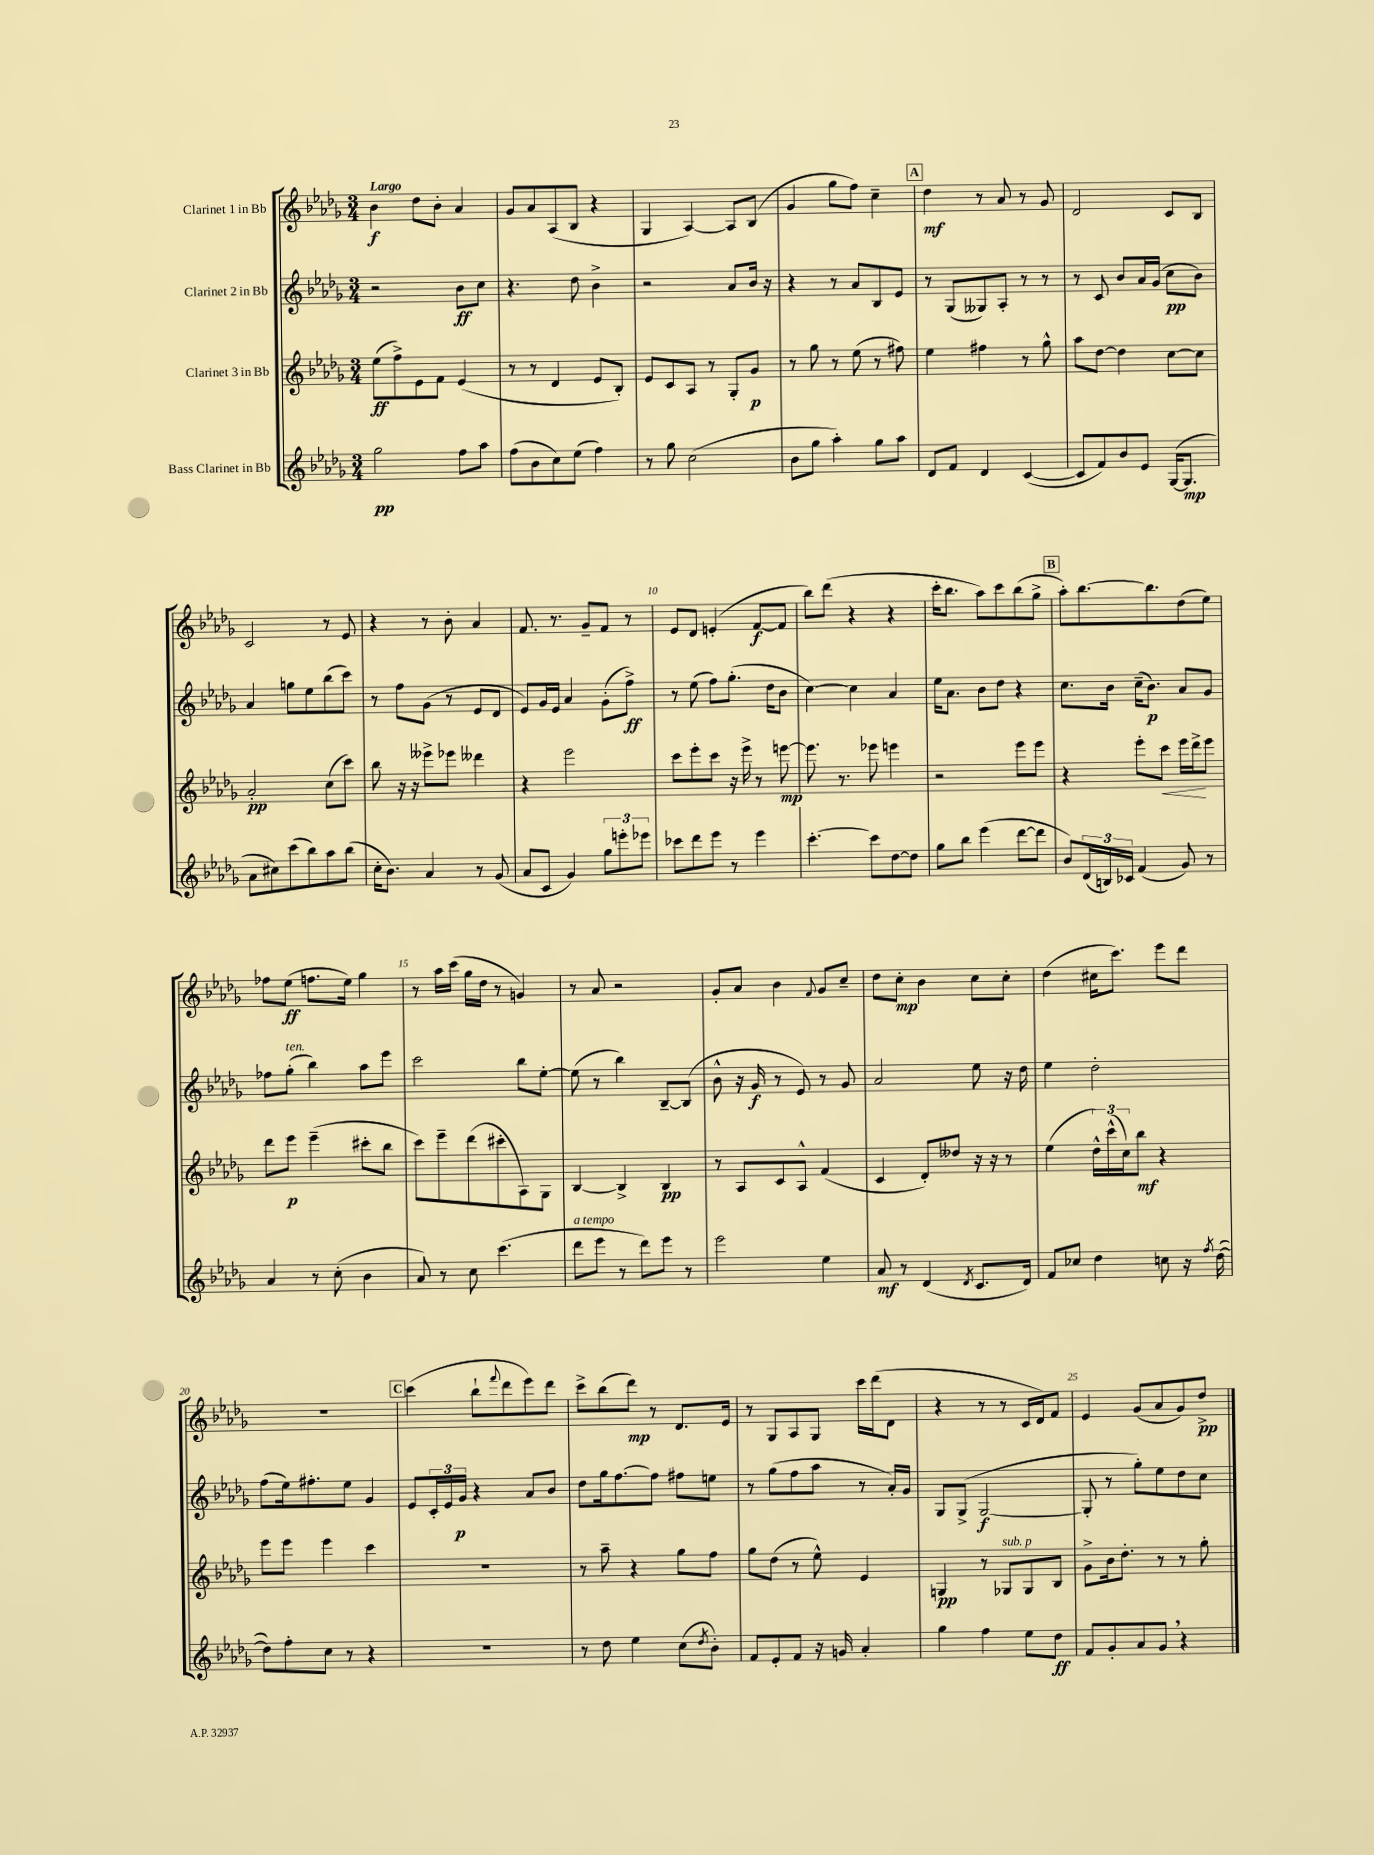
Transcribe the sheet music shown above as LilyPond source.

<<
\new StaffGroup <<
\new Staff = "s0" \with { instrumentName = "Clarinet 1 in Bb" } {
    \clef treble \key des \major \numericTimeSignature \time 3/4 \tempo "Largo"
    bes'4\f des''8 bes'8-. aes'4 |
    ges'8 aes'8 aes8( bes8 r4 |
    ges4 aes4~) aes8 bes8( |
    ges'4 ges''8 f''8) c''4-- |
    \mark \markup { \box "A" } des''4\mf r8 aes'8 r8 ges'8 |
    des'2 c'8 bes8 |
    c'2 r8 ees'8 |
    r4 r8 bes'8-. aes'4 |
    f'8. r8. ges'8-- f'8 r8 |
    ees'8 des'8 e'4-.( f'8~\f f'8 |
    bes''8) des'''8( r4 r4 |
    c'''16-. bes''8. aes''8) c'''8 bes''8( ges''8-> |
    \mark \markup { \box "B" } aes''8-.) bes''8.~ bes''8. des''8( ees''8) |
    fes''8 ees''8\ff( f''8. ees''16) ges''4 |
    r8 aes''16 c'''16( ges''16 des''16 r8 g'4) |
    r8 aes'8 r2 |
    ges'8-. aes'8 bes'4 \appoggiatura { f'8 } ges'8 c''8-- |
    des''8 c''8-.\mp bes'4 c''8 c''8-. |
    des''4( cis''16 c'''8.) ees'''8 des'''8 |
    R2. |
    \mark \markup { \box "C" } c'''4( bes''8-! \appoggiatura { f'''8 } des'''8 ees'''8) des'''8 |
    c'''8-> bes''8( des'''8\mp) r8 des'8. ees'16 |
    r8 ges8 aes8 ges8 c'''16 des'''16( des'8 |
    r4 r8 r8 c'16 des'16) f'8 |
    ees'4 ges'8( aes'8 ges'8) des''8->\pp \bar "|." |
}
\new Staff = "s1" \with { instrumentName = "Clarinet 2 in Bb" } {
    \clef treble \key des \major \numericTimeSignature \time 3/4
    r2 bes'8\ff c''8 |
    r4. des''8 bes'4-> |
    r2 aes'8 bes'16 r16 |
    r4 r8 aes'8 bes8 ees'8 |
    \mark \markup { \box "A" } r8 ges8( geses8) aes8-. r8 r8 |
    r8 c'8 bes'8 aes'16 ges'16( c''8\pp bes'8) |
    aes'4 g''8 ees''8 bes''8( c'''8) |
    r8 f''8 ges'8( r8 ees'8 des'8 |
    ees'8) ges'16 ees'16 aes'4 ges'8-.( f''8->\ff) |
    r8 ees''8( f''8) ges''8.-.( des''16 bes'8 |
    c''4~) c''4 aes'4 |
    ees''16 aes'8. bes'8 des''8 r4 |
    \mark \markup { \box "B" } c''8. bes'16 c''16--( bes'8.\p) aes'8 ges'8 |
    fes''8 ges''8-.^\markup { \italic "ten." }( bes''4) aes''8 ees'''8 |
    c'''2 bes''8 ees''8~-. |
    ees''8( r8 bes''4) bes8~-- bes8( |
    bes'8-^ r16 ges'16\f r8 ees'8) r8 ges'8 |
    aes'2 ees''8 r16 des''16 |
    ees''4 des''2-. |
    f''8( ees''16) fis''8.-. ees''8 ges'4 |
    \mark \markup { \box "C" } ees'8 \tuplet 3/2 { c'16-. ees'16 ges'16\p } r4 aes'8 bes'8 |
    des''8 ges''16 f''8.~ f''8 fis''8 e''8 |
    r8 ges''8( f''8 aes''8 r8 aes'16-.) ges'16 |
    ges8 ges8->( ges2~\f |
    ges8-. r8 ges''8-.) ees''8 des''8 c''8 \bar "|." |
}
\new Staff = "s2" \with { instrumentName = "Clarinet 3 in Bb" } {
    \clef treble \key des \major \numericTimeSignature \time 3/4
    ees''8\ff( f''8->) ees'8 f'8 ees'4( |
    r8 r8 des'4 ees'8 bes8-.) |
    ees'8 c'8 aes8 r8 ges8-. ges'8\p |
    r8 ges''8 r8 ees''8( r8 fis''8) |
    \mark \markup { \box "A" } ees''4 fis''4 r8 ges''8-^ |
    aes''8 des''8~ des''4 c''8~ c''8 |
    aes'2-.\pp c''8( c'''8) |
    bes''8 r16 r16 eeses'''8-> ees'''8 deses'''4 |
    r4 ees'''2 |
    c'''8 ees'''8-. c'''8 r16 ees'''16-> r8 e'''8~\mp |
    e'''8. r8. ees'''8 e'''4 |
    r2 ees'''8 ees'''8 |
    \mark \markup { \box "B" } r4 ees'''8-. c'''8\< ees'''16 des'''16->\! ees'''8 |
    des'''8 ees'''8\p ees'''4--( cis'''8-. bes''8 |
    c'''8) ees'''8-- des'''8( cis'''8-. aes8) ges8 |
    bes4~ bes4-> bes4\pp |
    r8 aes8 c'8 aes8-^ f'4( |
    c'4 des'8-.) deses''8 r16 r16 r8 |
    ees''4( \tuplet 3/2 { des''16-^) c'''16-^( c''16) } bes''8\mf r4 |
    ees'''8 ees'''8 ees'''4 c'''4 |
    \mark \markup { \box "C" } R2. |
    r8 aes''8-- r4 ges''8 f''8 |
    ges''8 des''8( r8 ees''8-^) ees'4 |
    g4\pp r8 ges8^\markup { \italic "sub. p" } ges8 bes8 |
    ges'8-> bes'16 des''8.-. r8 r8 ges''8-. \bar "|." |
}
\new Staff = "s3" \with { instrumentName = "Bass Clarinet in Bb" } {
    \clef treble \key des \major \numericTimeSignature \time 3/4
    ges''2\pp f''8 aes''8 |
    f''8( bes'8 c''8) ees''8( f''4) |
    r8 ges''8 c''2( |
    bes'8 ges''8 aes''4-.) ges''8 aes''8 |
    \mark \markup { \box "A" } des'8 f'8 des'4 c'4~( |
    c'8 f'8) bes'8 ees'8 ges16~( ges8.\mp |
    aes'8 cis''8) c'''8( bes''8) aes''8 bes''8( |
    c''16-. bes'8.) aes'4 r8 ges'8( |
    aes'8 c'8 ges'4) \tuplet 3/2 { ges''8 e'''8-. ees'''8 } |
    ces'''8 des'''8 ees'''8 r8 ees'''4 |
    c'''4.~-. c'''8 des''8~ des''8 |
    ges''8 bes''8 ees'''4( des'''8~ des'''8 |
    \mark \markup { \box "B" } bes'8) \tuplet 3/2 { des'16( b16) ces'16 } f'4( ges'8) r8 |
    aes'4 r8 c''8-.( bes'4 |
    aes'8) r8 c''8 c'''4.( |
    des'''8^\markup { \italic "a tempo" } ees'''8 r8 des'''8) ees'''8 r8 |
    ees'''2 ees''4 |
    aes'8\mf r8 des'4( \acciaccatura { des'8 } c'8. des'16) |
    f'8 ces''8 des''4 c''8 r16 \acciaccatura { f''8 } des''16~( |
    des''8) f''8-. c''8 r8 r4 |
    \mark \markup { \box "C" } R2. |
    r8 des''8 ees''4 c''8( \acciaccatura { des''8 } bes'8-.) |
    f'8 ees'8-. f'8 r16 g'16 aes'4-. |
    ges''4 f''4 ees''8 des''8\ff |
    f'8 ges'8-. aes'8 ges'8 \breathe r4 \bar "|." |
}
>>
>>
\layout { \context { \Score \override BarNumber.break-visibility = ##(#f #t #t) barNumberVisibility = #(every-nth-bar-number-visible 5) } }
